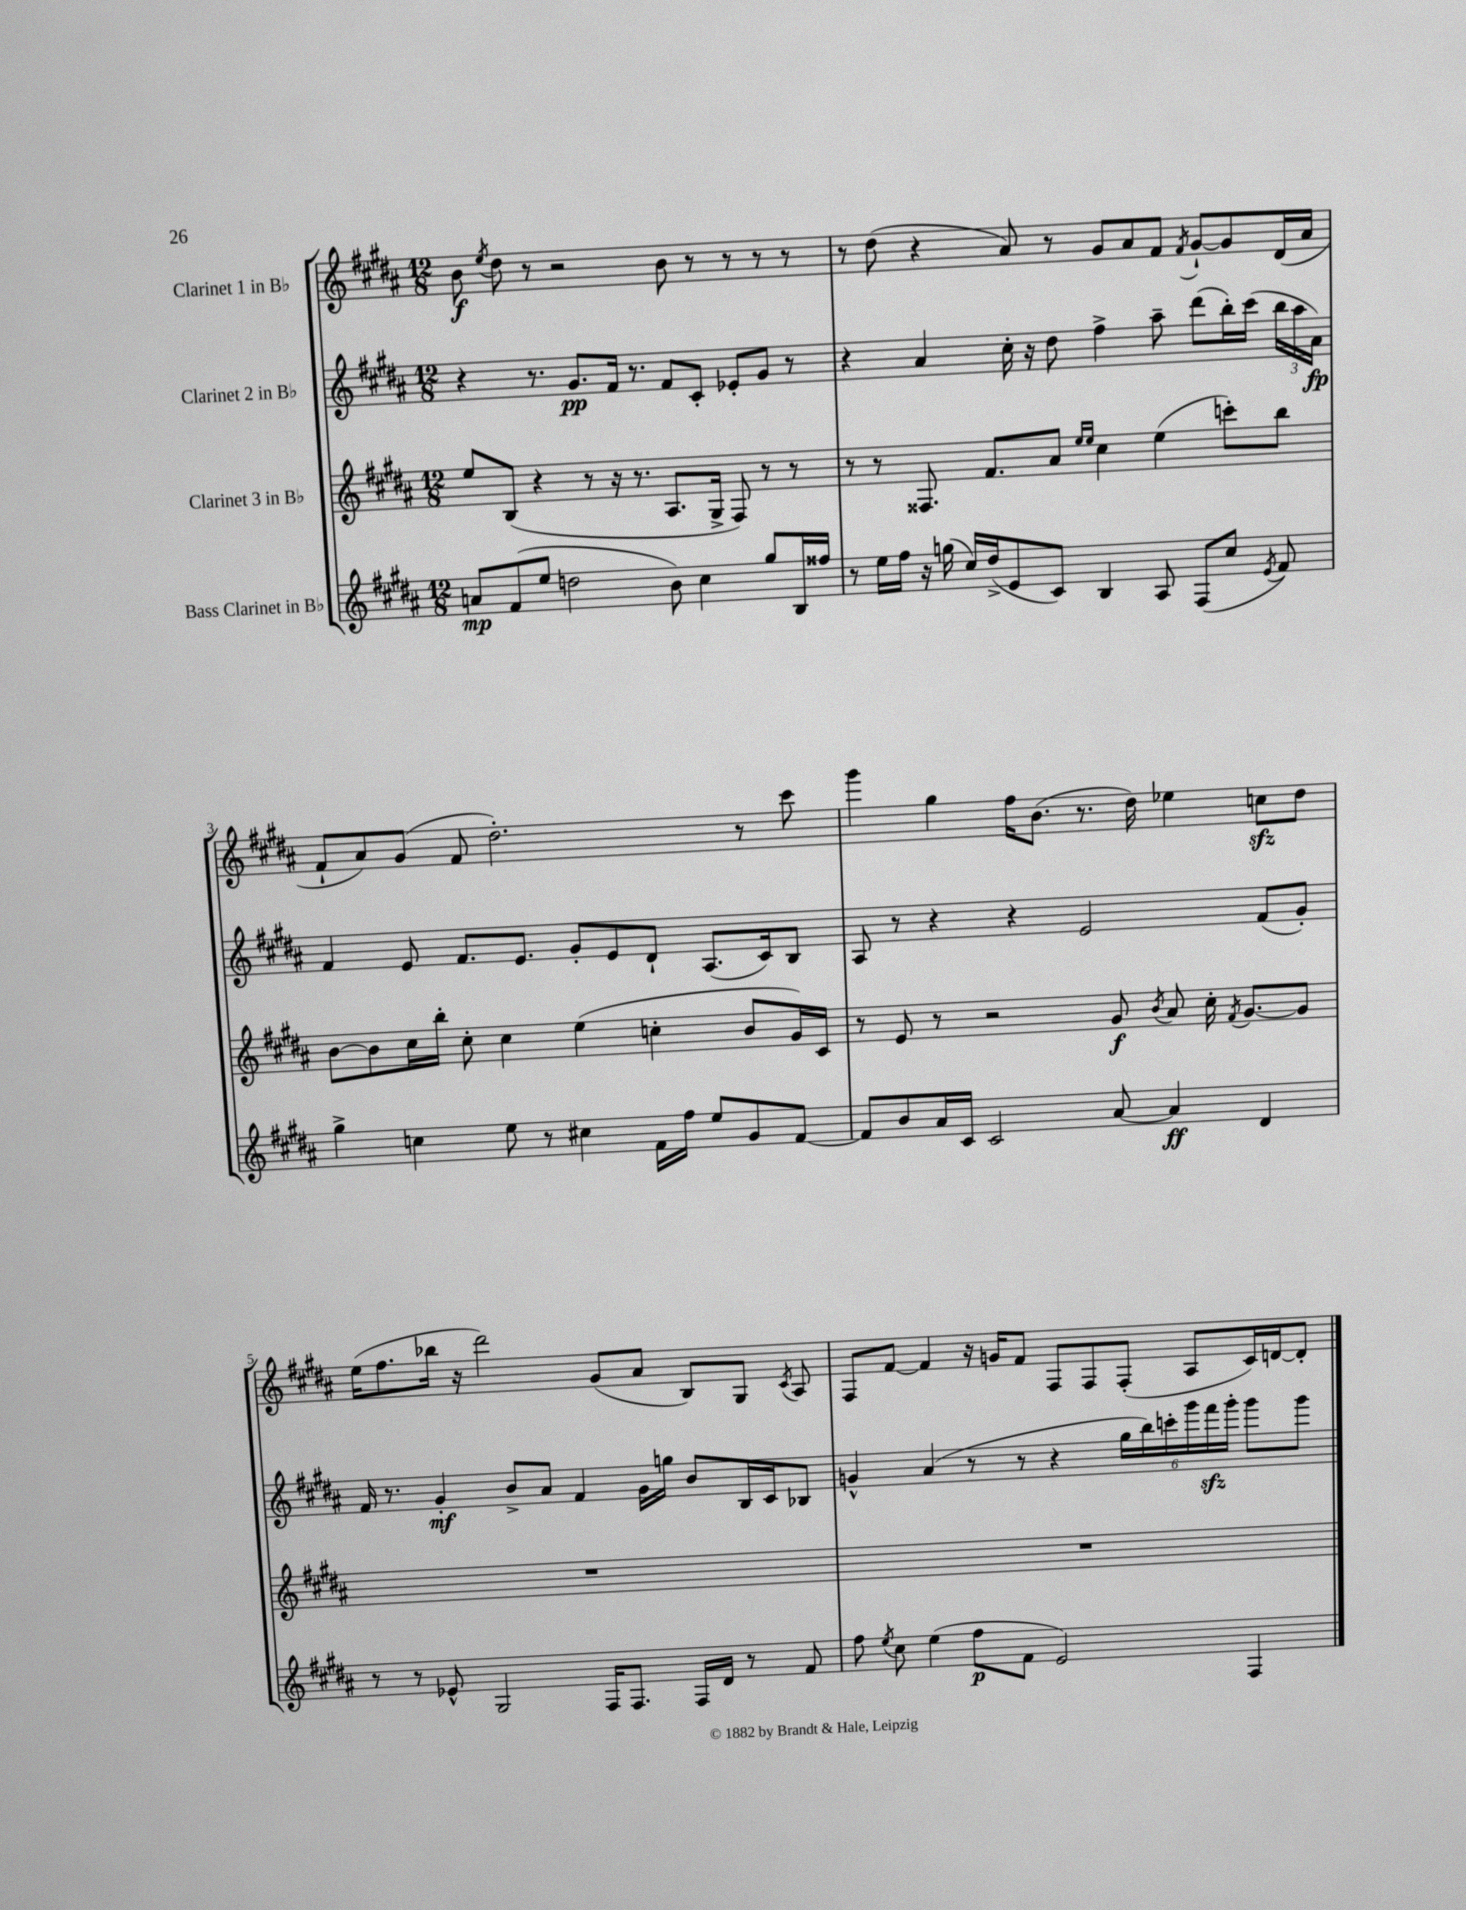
<<
\new StaffGroup <<
\new Staff = "s0" \with { instrumentName = "Clarinet 1 in Bb" } {
    \clef treble \key b \major \numericTimeSignature \time 12/8
    \autoBeamOff b'8\f \acciaccatura { e''8 } dis''8 r8 r2 b'8 r8 r8 r8 r8 |
    r8 dis''8( r4 ais'8) r8 gis'8[ ais'8 fis'8] \acciaccatura { fis'8 } gis'8[~-! gis'8 dis'16( ais'16] |
    fis'8[-! ais'8) gis'8]( fis'8 dis''2.-.) r8 cis'''8 |
    gis'''4 gis''4 fis''16[ b'8.]( r8. dis''16) ees''4 c''8[\sfz dis''8] |
    e''16[( fis''8. bes''16] r16 dis'''2) gis'8[( ais'8] b8[) gis8] \acciaccatura { cis'8 } ais8 |
    fis8[ fis'8]~ fis'4 r16 g'16[ fis'8] fis8[ fis8 fis8]-.( ais8[ cis'16) d'16~ d'8]-. \bar "|." |
}
\new Staff = "s1" \with { instrumentName = "Clarinet 2 in Bb" } {
    \clef treble \key b \major \numericTimeSignature \time 12/8
    \autoBeamOff r4 r8. gis'8.[\pp fis'16] r8. fis'8[ cis'8]-. ees'8[-. gis'8] r8 |
    r4 ais'4 cis''16-. r16 dis''8 fis''4-> ais''8-- dis'''8[( b''16-.) cis'''16]( \tuplet 3/2 { b''16[ ais''16 ais'16]\fp) } |
    fis'4 e'8 fis'8.[ e'8.] gis'8[-. e'8 dis'8]-! ais8.[( cis'16) b8] |
    ais8 r8 r4 r4 e'2 fis'8[( gis'8]-.) |
    fis'16 r8. gis'4-.\mf b'8[-> ais'8] fis'4 gis'16[ g''16] b'8[ b16 cis'16 bes8] |
    g'4-^ ais'4( r8 r8 r4 \tuplet 6/4 { gis''16[ b''16) c'''16-. gis'''16 fis'''16\sfz gis'''16]-. } gis'''8[ gis'''8] \bar "|." |
}
\new Staff = "s2" \with { instrumentName = "Clarinet 3 in Bb" } {
    \clef treble \key b \major \numericTimeSignature \time 12/8
    \autoBeamOff e''8[ b8]( r4 r8 r16 r8. ais8.[ gis16]-> fis8) r8 r8 |
    r8 r8 fisis8. fis'8.[ ais'8] \grace { e''16[ e''16] } cis''4 e''4( c'''8[-.) b''8] |
    b'8[~ b'8 cis''16 b''16]-. cis''8-. cis''4 e''4( c''4-. b'8[ gis'16) cis'16] |
    r8 e'8 r8 r2 gis'8\f \acciaccatura { b'8 } ais'8 cis''16-. \acciaccatura { fis'8 } gis'8.[~ gis'8] |
    R1. |
    R1. \bar "|." |
}
\new Staff = "s3" \with { instrumentName = "Bass Clarinet in Bb" } {
    \clef treble \key b \major \numericTimeSignature \time 12/8
    \autoBeamOff a'8[\mp fis'8( e''8] d''2 b'8) cis''4 gis''8[ b16 fisis''16] |
    r8 e''16[ fis''16] r16 g''16( cis''16[) dis''16->( e'8 cis'8]) b4 ais8 fis8[( cis''8] \acciaccatura { e'8 } fis'8) |
    gis''4-> c''4 e''8 r8 cis''4 fis'16[ fis''16] e''8[ gis'8 fis'8]~ |
    fis'8[ b'8 ais'16 cis'16] cis'2 ais'8~ ais'4\ff dis'4 |
    r8 r8 ees'8-^ gis2 fis16[ fis8.] fis16[ dis'16] r8 fis'8 |
    fis''8 \acciaccatura { e''8 } cis''8 e''4( fis''8[\p fis'8] e'2) fis4 \bar "|." |
}
>>
>>
